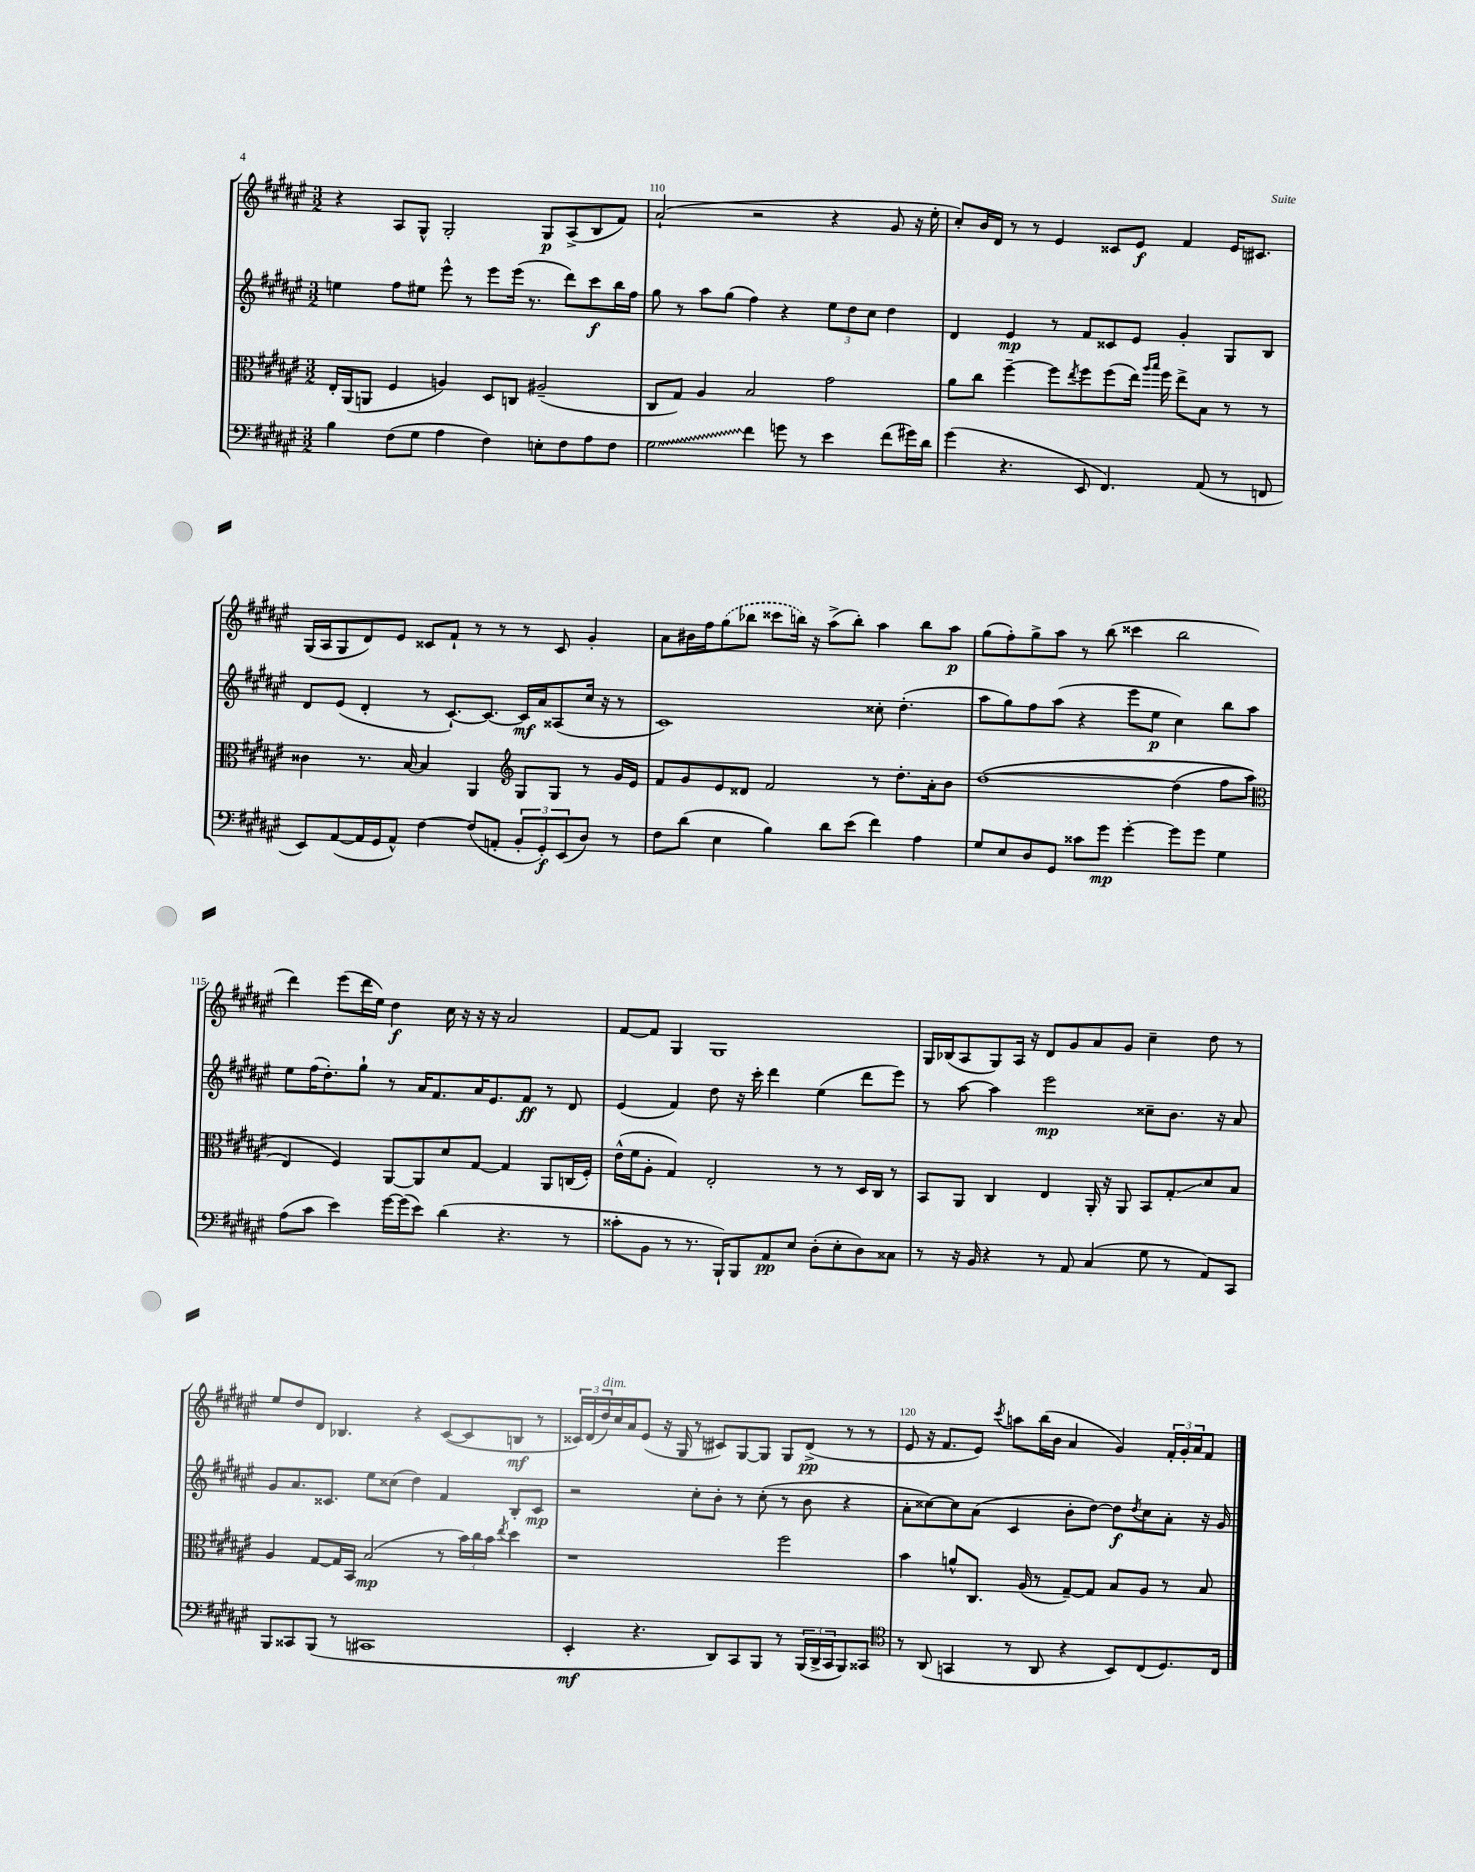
<<
\new StaffGroup <<
\new Staff = "s0" {
    \clef treble \key fis \major \numericTimeSignature \time 3/2
    r4 ais8 gis8-^ gis2-. gis8\p ais8->( b8 fis'8) |
    ais'2-!( r2 r4 gis'8 r16 eis''16-. |
    cis''8-.) b'16 dis'16 r8 r8 eis'4 cisis'8 eis'8\f fis'4 eis'16 cis'8. |
    gis16( ais16 gis8 dis'8) eis'8 cisis'8 fis'8-! r8 r8 r8 cisis'8 gis'4-. |
    ais'8 bis'16 fis''16 \once \slurDashed gis''8( bes''8 cisis'''8 b''16) r16 ais''8->( b''8-.) ais''4 b''8 ais''8\p |
    gis''8( fis''8-.) gis''8-> ais''8 r8 b''8( cisis'''4 b''2 |
    dis'''4) eis'''8( dis'''16 eis''16) dis''4\f cis''16 r16 r16 r16 ais'2 |
    fis'8~ fis'8 gis4 gis1 |
    gis16 bes16( ais8 gis8) ais16 r16 dis'8 gis'8 ais'8 gis'8 cis''4-- dis''8 r8 |
    eis''8 dis''8 dis'8 bes4. r4 cis'8~( cis'8 b8\mf r8 |
    \tuplet 3/2 { cisis'16) dis'16( dis''16^\markup { \italic "dim." }) } cis''16 ais'16 eis'8( r16 gis16 r8 cis'8) gis8~ gis8 gis8 dis'8->\pp( r8 r8 |
    eis'8 r16 fis'8. eis'8) \acciaccatura { cis'''8 } a''8 b''16( b'16 ais'4 gis'4) \tuplet 3/2 { fis'16-. gis'16-. ais'16 } fis'8 \bar "|." |
}
\new Staff = "s1" {
    \clef treble \key fis \major \numericTimeSignature \time 3/2
    e''4 fis''8 eis''8 eis'''8-^ r8 eis'''8 eis'''16( r8. dis'''8) cis'''8\f b''16 fis''16 |
    gis''8 r8 ais''8 gis''8( fis''4) r4 \tuplet 3/2 { eis''8 dis''8 cis''8 } dis''4 |
    dis'4 eis'4\mp r8 fis'8 cisis'8 eis'8 gis'4-. gis8 b8 |
    dis'8 eis'8( dis'4-. r8 cis'8.~-!) cis'8.~ cis'16\mf ais'16 aisis8( cis''16 r16 r8 |
    cis'1) cisis''8-. dis''4.-.( |
    ais''8 gis''8) fis''8 ais''8( r4 eis'''8 eis''8\p cis''4) b''8 ais''8 |
    eis''8 fis''16( dis''8.-.) gis''8-! r8 ais'16 fis'8. ais'16 eis'8. fis'8\ff r8 dis'8 |
    eis'4( fis'4) dis''8 r16 cis'''16-. dis'''4 eis''4( dis'''8 eis'''8) |
    r8 ais''8~ ais''4 eis'''2\mp cisis''8-- b'8. r16 ais'8 |
    gis'8 ais'8. cisis'8. eis''8 cisis''8( dis''4) fis'4 b8-. cisis'8\mp |
    r2 cis''8-. b'8-. r8 cis''8-.( r8 b'8 r4 |
    ais'8-. cisis''8~) cisis''8 ais'8( cis'4 b'8-. dis''8~) dis''8\f \acciaccatura { dis''8 } cisis''8 ais'8-. r16 gis'16 \bar "|." |
}
\new Staff = "s2" {
    \clef alto \key fis \major \numericTimeSignature \time 3/2
    eis16-. ais,16( a,8 fis4 a4) dis8 c8 ais2--( |
    cis8 gis8) ais4 b2 gis'2 |
    ais'8 cis''8 fis''4~-- fis''8 \acciaccatura { eis''8 } fis''8 fis''8( eis''16) \grace { ais''16 b''16 } fis''16 eis''8-> b8 r8 r8 |
    cisis'4 r8. b16~ b4 ais,4 \clef treble gis8 gis8 r8 gis'16 eis'16 |
    fis'8 gis'8 eis'8 disis'8 fis'2 r8 dis''8.-. ais'16-. b'8 |
    dis''1~\( dis''4( fis''8 ais''8 |
    \clef alto eis4) fis4\) ais,8~ ais,8 dis'8 gis8~ gis4 ais,8 c16( fis16-.) |
    eis'16-^( fis'16 ais8-. gis4) eis2-. r8 r8 dis16 cis16 r8 |
    b,8 ais,8 cis4 eis4 ais,16-. r16 ais,8 b,8 gis8-.\glissando dis'8 b8 |
    ais4 gis8~ gis16 b,16 b2\mp( r8 \tuplet 3/2 { b'16) cis''16 b'16 } \acciaccatura { eis''8 } dis''4 |
    r1 fis''2 |
    b'4 a'8-^ cis8. ais16( r8 gis8~--) gis8 b8 ais8 r8 b8 \bar "|." |
}
\new Staff = "s3" {
    \clef bass \key fis \major \numericTimeSignature \time 3/2
    b4 fis8( gis8 ais4 fis4) e8-. fis8 ais8 fis8 |
    \once \override Glissando.style = #'zigzag gis2\glissando fis'4 g'8 r8 eis'4 fis'8( gis'16) dis'16 |
    gis'4( r4. eis,8 fis,4.) ais,8( r8 f,8 |
    eis,8) ais,8~( ais,16 gis,16 ais,8-^) fis4~ fis8( a,8-. \tuplet 3/2 { b,8-. gis,8-.\f) eis,8( } dis8) r8 |
    fis8 dis'8( eis4 b4) dis'8 eis'8( fis'4) ais4 |
    gis8 eis8 dis8 gis,8 cisis'8 gis'8\mp gis'4~-. gis'8 gis'8 gis4 |
    ais8( cis'8 eis'4) gis'16~ gis'16( eis'8) dis'4( r4. r8 |
    cisis'8-. b,8 r8 r8. b,,16-!) b,,8 ais,8\pp eis8 dis8-.( eis8-. dis8) cisis8 |
    r8 r16 b,16 r4 r8 ais,8 cis4( gis8 r8 ais,8) cis,8 |
    b,,8 cisis,8 b,,8( r8 cis,1 |
    eis,4-.\mf r4. dis,8) cis,8 b,,8 r8 \tuplet 3/2 { b,,16( dis,16-> cis,16 } b,,8) cisis,8 |
    \clef tenor r8 ais,8( g,4 r8 ais,8 r4 b,8) cis8( dis8.) cis16 \bar "|." |
}
>>
>>
\layout { \context { \Score currentBarNumber = #109 \override BarNumber.break-visibility = ##(#f #t #t) barNumberVisibility = #(every-nth-bar-number-visible 5) } }
